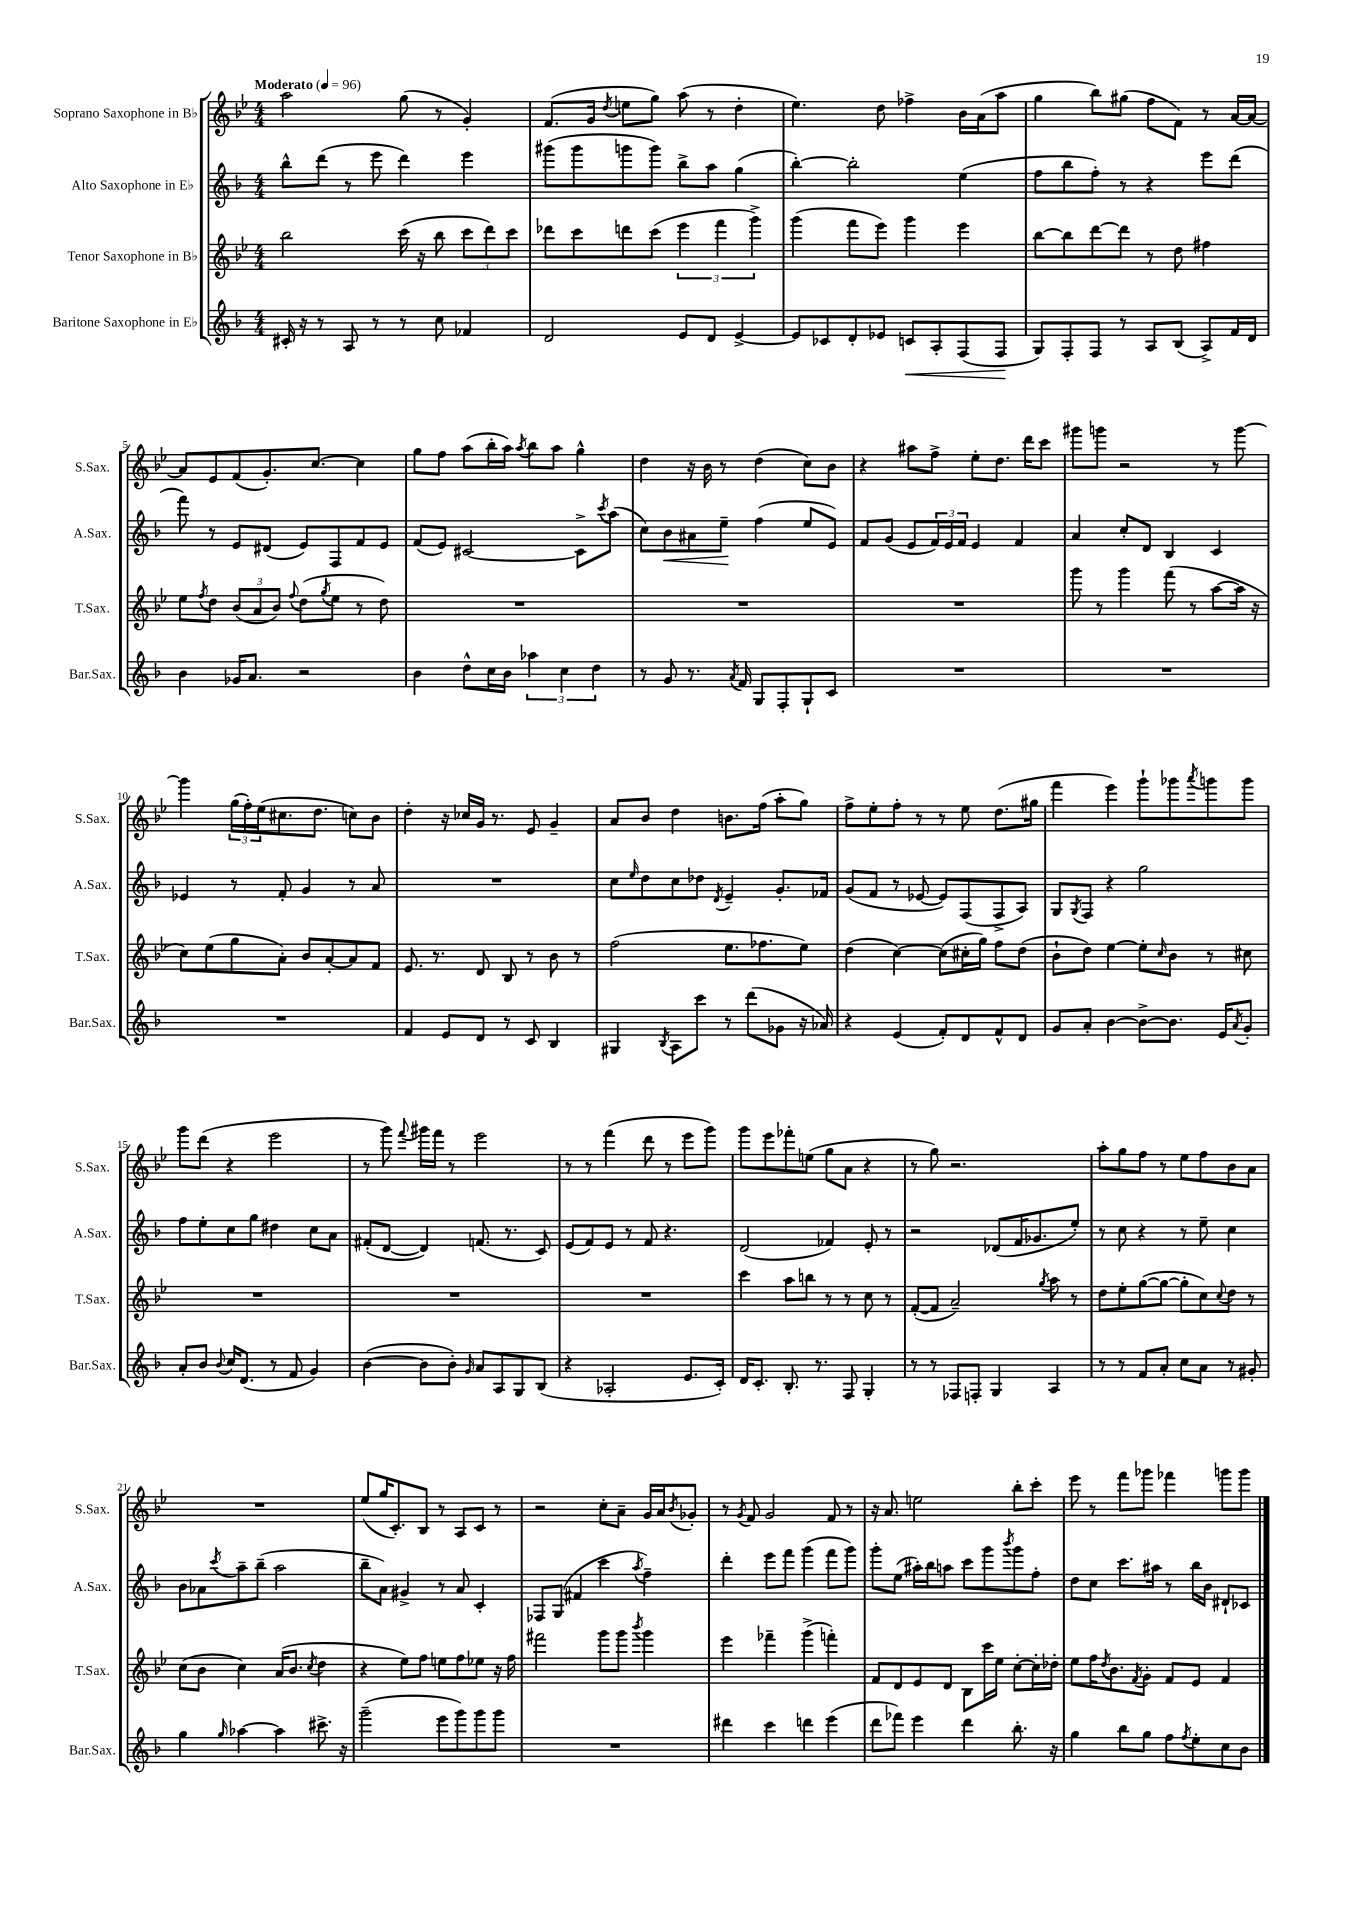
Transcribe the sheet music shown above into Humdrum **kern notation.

**kern	**kern	**kern	**kern
*staff4	*staff3	*staff2	*staff1
*clefG2	*clefG2	*clefG2	*clefG2
*k[b-]	*k[b-e-]	*k[b-]	*k[b-e-]
*M4/4	*M4/4	*M4/4	*M4/4
*MM96	*MM96	*MM96	*MM96
16c#'	2bb-	8bb-^^	2aa
16r	.	.	.
8r	.	(8ddd	.
8A	.	8r	.
8r	.	8eee	.
8r	(16ccc	4ddd)	(8gg
.	16r	.	.
8cc	8bb-	.	8r
4f-	12ccc	4eee	4g')
.	12ddd)	.	.
.	12ccc	.	.
=	=	=	=
2d	8ddd-	(8ggg#	(8.f
.	8ccc	8ggg#	.
.	.	.	16g
.	.	.	8qdd
.	8ddd	8ggg	8ee
.	(8ccc	8ggg)	8gg)
8e	6eee-	8bb-^	(8aa
8d	.	8aa	8r
.	6fff	.	.
[4e^	.	(4gg	4dd'
.	6ggg^)	.	.
=	=	=	=
8e]	(4ggg	[4bb-')	4.ee-)
8c-	.	.	.
8d'	8fff	2bb-']	.
8e-	8eee-)	.	8dd
8c	4ggg	.	4ff-^
8A'	.	.	.
(8F	4eee-	(4ee	16b-
.	.	.	(16a
8F	.	.	8aa
=	=	=	=
8G)	[8bb-	8ff	4gg
8F'	8bb-]	8bb-	.
8F	[8ddd	8ff')	8bb-)
8r	8ddd]	8r	(8gg#
8A	8r	4r	8ff
(8B-	8dd	.	8f)
8A^)	4ff#	8eee	8r
16f	.	(8ddd	[16a
16d	.	.	16a_
=	=	=	=
4b-	8ee-	8fff)	8a]
.	8qff	.	.
.	8dd	8r	8e-
16g-	(12b-	8e	(8f
8.a	.	.	.
.	12a	.	.
.	.	(8d#	8.g')
.	12b-)	.	.
.	8qqff	.	.
2r	(8dd	8e)	.
.	.	.	[8.cc
.	8qgg	.	.
.	8ee-	8F	.
.	8r	8f	4cc]
.	8dd)	8e	.
=	=	=	=
4b-	1r	(8f	8gg
.	.	8e)	8ff
8dd^^	.	[2c#	(8aa
16cc	.	.	16bb-'
16b-	.	.	16aa)
.	.	.	8qaa
6aa-	.	.	8bb-
.	.	.	8aa
6cc	.	.	.
.	.	8c#^]	4gg^^
6dd	.	.	.
.	.	8qccc	.
.	.	(8aa	.
=	=	=	=
8r	1r	8cc)	4dd
8g	.	8b-	.
8.r	.	8a#	16r
.	.	.	16b-
.	.	8ee~	8r
8qa	.	.	.
16f	.	.	.
8G	.	(4ff	(4dd
8F'	.	.	.
8G`	.	8ee	8cc)
8c	.	8e)	8b-
=	=	=	=
1r	1r	8f	4r
.	.	(8g	.
.	.	8e	8aa#
.	.	24f)	8ff^
.	.	24e	.
.	.	24f	.
.	.	4e	8ee-'
.	.	.	8.dd
.	.	4f	.
.	.	.	16ddd
.	.	.	8ccc
=	=	=	=
1r	8ggg	4a	8ggg#
.	8r	.	8ggg
.	4ggg	8cc'	2r
.	.	8d	.
.	(8fff	4B-	.
.	8r	.	.
.	[8aa	4c	8r
.	16aa]	.	[8ggg
.	16r	.	.
=	=	=	=
1r	8cc)	4e-	4ggg]
.	(8ee-	.	.
.	8gg	8r	(24gg
.	.	.	24ff')
.	.	.	(24ee-
.	8a')	8f'	8.cc#
.	8b-	4g	.
.	.	.	8.dd
.	[8a'	.	.
.	8a]	8r	8cc)
.	8f	8a	8b-
=	=	=	=
4f	8.e-	1r	4dd'
.	8.r	.	.
8e	.	.	16r
.	.	.	16cc-
8d	8d	.	16g
.	.	.	8.r
8r	8B-	.	.
8c	8r	.	8e-
4B-	8b-	.	4g~
.	8r	.	.
=	=	=	=
4G#	(2ff	8cc	8a
.	.	16qqee	.
.	.	8dd	8b-
8qB-	.	.	.
8A	.	8cc	4dd
8ccc	.	8dd-	.
.	.	8qd	.
8r	8.ee-	4e~	8.b
(8ddd	.	.	.
.	8.ff-	.	(16ff
8g-	.	8.g'	8aa'
16r	8ee-)	.	8gg)
16a-)	.	16f-	.
=	=	=	=
4r	(4dd	(8g	8ff^
.	.	8f	8ee-'
(4e	[4cc)	8r	8ff'
.	.	[8e-	8r
8f')	(8cc]	8e-])	8r
8d	16cc#'	(8F	8ee-
.	16gg)	.	.
8f^^	8ff	8F^	(8.dd
8d	(8dd	8A)	.
.	.	.	16gg#
=	=	=	=
8g	8b-`	8G	4fff
.	.	8qG	.
8a'	8dd)	8F	.
[4b-	[4ee-	4r	4eee-)
8b-^_	8ee-']	2gg	8ggg`
.	16qqcc	.	.
8.b-]	8b-	.	8ggg-
.	.	.	8qaaa
.	8r	.	8ggg
16e	.	.	.
8qa	.	.	.
8g'	8cc#	.	8ggg
=	=	=	=
8a'	1r	8ff	8ggg
8b-	.	8ee'	(8ddd
8qqb-	.	.	.
16cc	.	8cc	4r
(8.d	.	.	.
.	.	8gg	.
8r	.	4dd#	2eee-
8f	.	.	.
4g)	.	8cc	.
.	.	8a	.
=	=	=	=
([4b-	1r	(8f#'	8r
.	.	[8d	8ggg)
.	.	.	8qqfff
8b-]	.	4d])	16ggg#
.	.	.	16fff
8b-')	.	.	8r
16qqg	.	.	.
8a	.	(8.f	2eee-
8A	.	.	.
.	.	8.r	.
8G	.	.	.
(8B-	.	8c)	.
=	=	=	=
4r	1r	(8e	8r
.	.	8f)	8r
2A-'	.	8e	(4fff
.	.	8r	.
.	.	8f	8ddd
.	.	4.r	8r
8.e	.	.	8eee-
.	.	.	8ggg)
16c')	.	.	.
=	=	=	=
16d	4ccc	(2d	8ggg
8.c'	.	.	.
.	.	.	8eee-
8.B-'	8aa	.	8fff-'
.	8bb	.	(8ee
8.r	.	.	.
.	8r	4f-)	8gg
8F	8r	.	8a
4G'	8cc	8e'	4r
.	8r	8r	.
=	=	=	=
8r	([8f'	2r	8r
8r	8f]	.	8gg)
8F-	2a~)	.	2.r
8F'	.	.	.
4G	.	(8d-	.
.	.	16f	.
.	.	8.g-	.
.	8qgg	.	.
4A	8aa	.	.
.	8r	8ee')	.
=	=	=	=
8r	8dd	8r	8aa'
8r	8ee-'	8cc	8gg
8f	([8gg	4r	8ff
8a'	8gg_	.	8r
8cc	8gg']	8r	8ee-
8a	8cc)	8ee~	8ff
.	8qqcc	.	.
8r	8dd	4cc	8b-
8g#'	8r	.	8a
=	=	=	=
4gg	(8cc	8b-	1r
.	8b-	8a-	.
16qqgg	.	8qccc	.
[4aa-	4cc)	8aa~	.
.	.	(8bb-~	.
4aa-]	(16a	2aa	.
.	8.b-	.	.
.	8qcc	.	.
8.ccc#^	4dd	.	.
16r	.	.	.
=	=	=	=
(2ggg~	4r	8bb-~	(8ee-
.	.	8a)	16gg
.	.	.	8.c')
.	8ee-)	4g#^	.
.	8ff	.	8B-
8eee	8ee	8r	8r
8ggg)	8ff	8a	8A
8ggg	8ee-	4c'	8c
8ggg	16r	.	8r
.	16ff	.	.
=	=	=	=
1r	2fff#	8F-	2r
.	.	(8G	.
.	.	4f#	.
.	8ggg	4ccc	8cc'
.	8ggg	.	8a~
.	8qbbb-	8qaa	.
.	4ggg	4ff~)	16g
.	.	.	16a
.	.	.	8qb-
.	.	.	8g-'
=	=	=	=
4ddd#	4eee-	4ddd'	8r
.	.	.	8qg
.	.	.	8f
4ccc	4fff-~	8eee	2g
.	.	8fff	.
4ddd	(4ggg^	(4ggg	.
(4eee	4fff')	8fff	8f
.	.	8ggg)	8r
=	=	=	=
8ddd	8f	8ggg'	16r
.	.	.	8.a
8fff-)	8d	(8ee	.
4eee	8e-	16aa#')	2ee
.	.	16bb-	.
.	8d	8aa	.
4ddd	8B-	8ccc	.
.	16ccc	8ggg	.
.	16ee-	.	.
.	.	8qbbb-	.
8.bb-'	[8cc'	8ggg	8bb-'
.	16cc']	8ff'	8ccc'
16r	16dd-'	.	.
=	=	=	=
4gg	8ee-	8dd	8eee-
.	16ff	8cc	8r
.	8qdd	.	.
.	8.b-	.	.
8bb-	.	8.ccc	8fff
.	8qf	.	.
8gg	8g'	.	8ggg-
.	.	16aa#	.
8ff	8f	8r	4fff-
8qff	.	.	.
8ee'	8e-	16bb-	.
.	.	16b-	.
8cc	4f	8d#`	8ggg
8b-	.	8c-	8ggg
==	==	==	==
*-	*-	*-	*-
